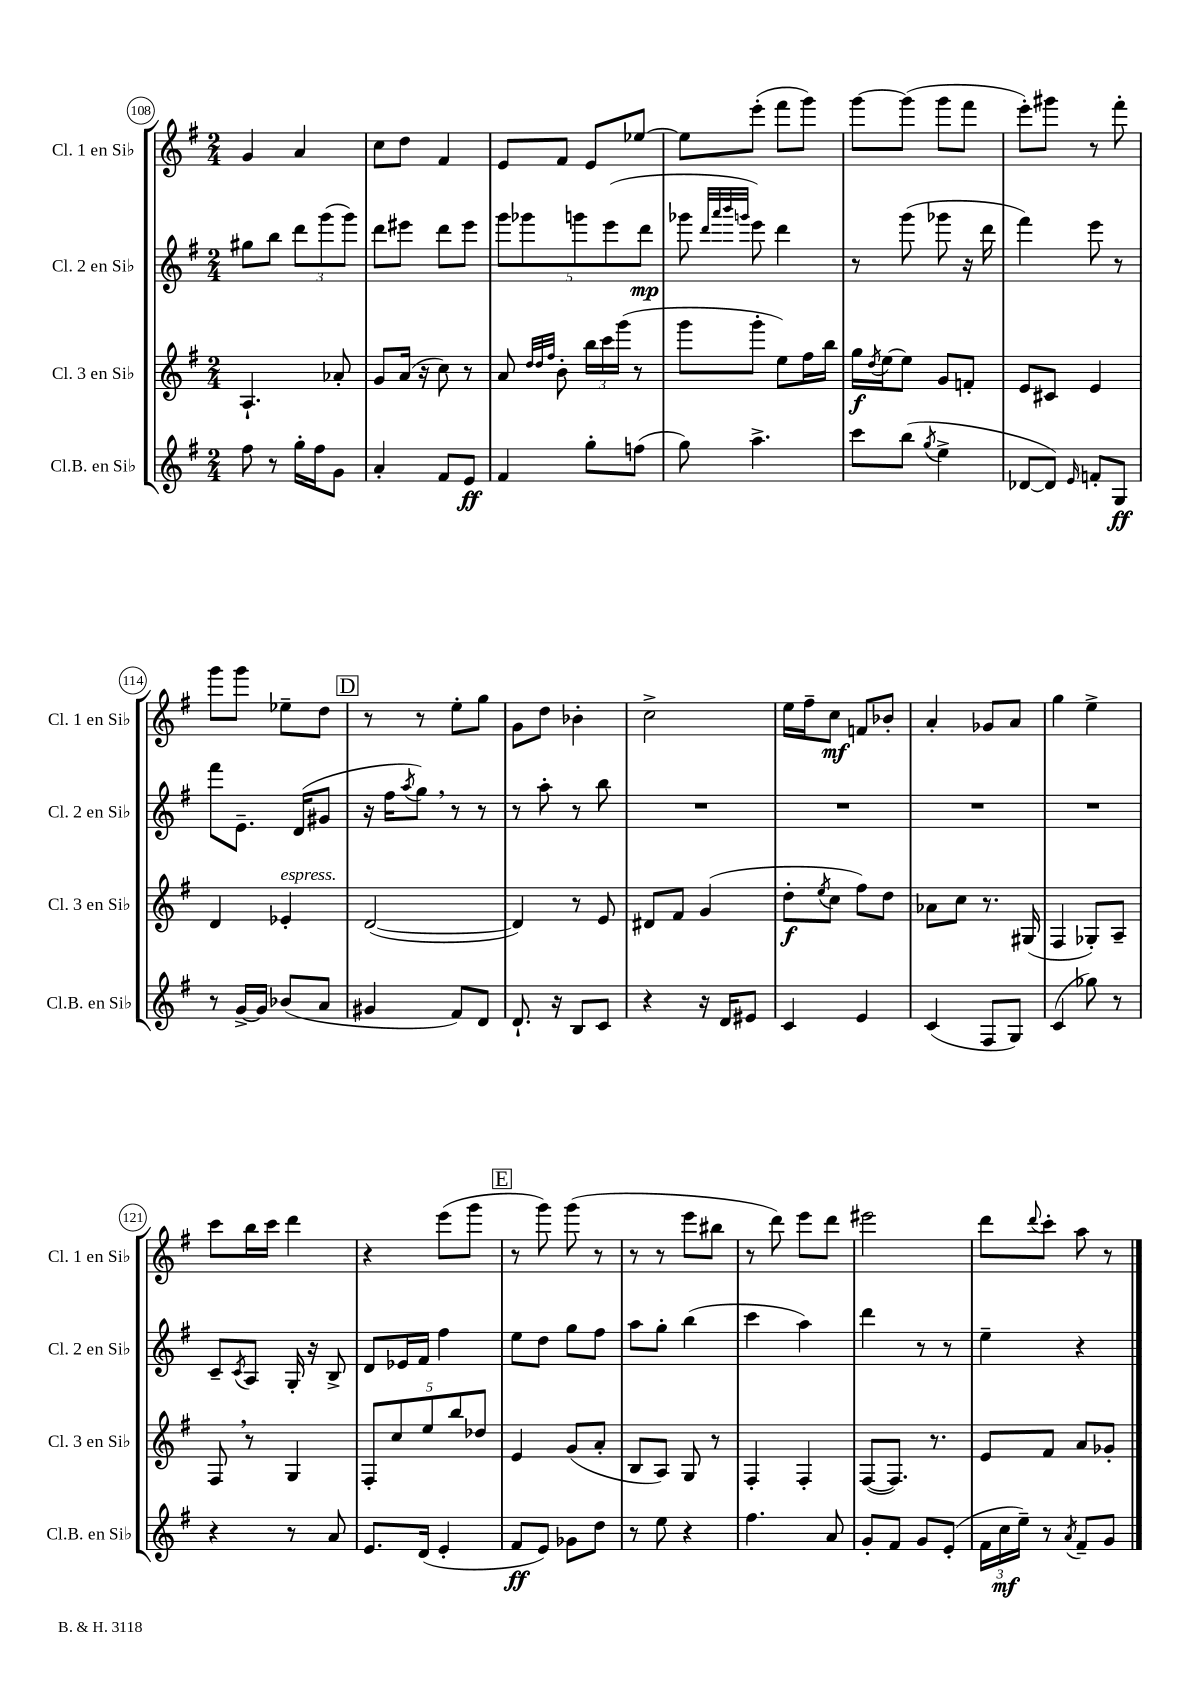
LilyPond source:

<<
\new StaffGroup <<
\new Staff = "s0" \with { instrumentName = "Cl. 1 en Sib" shortInstrumentName = "Cl. 1 en Sib" } {
    \clef treble \key g \major \numericTimeSignature \time 2/4
    g'4 a'4 |
    c''8 d''8 fis'4 |
    e'8 fis'8 e'8 ees''8~ |
    ees''8 e'''8-.( fis'''8 g'''8) |
    g'''8~ g'''8( g'''8 fis'''8 |
    e'''8-.) gis'''8 r8 fis'''8-. |
    g'''8 g'''8 ees''8-- d''8 |
    \mark \markup { \box "D" } r8 r8 e''8-. g''8 |
    g'8 d''8 bes'4-. |
    c''2-> |
    e''16 fis''16-- c''8\mf f'8 bes'8-. |
    a'4-. ges'8 a'8 |
    g''4 e''4-> |
    c'''8 b''16 c'''16 d'''4 |
    r4 e'''8( g'''8 |
    \mark \markup { \box "E" } r8 g'''8) g'''8( r8 |
    r8 r8 e'''8 bis''8 |
    r8 d'''8) e'''8 d'''8 |
    eis'''2 |
    d'''8 \appoggiatura { d'''8 } c'''8-. a''8 r8 \bar "|." |
}
\new Staff = "s1" \with { instrumentName = "Cl. 2 en Sib" shortInstrumentName = "Cl. 2 en Sib" } {
    \clef treble \key g \major \numericTimeSignature \time 2/4
    gis''8 b''8 \tuplet 3/2 { d'''8 g'''8( g'''8) } |
    d'''8 eis'''8 d'''8 eis'''8 |
    \tuplet 5/4 { g'''8 ges'''8 g'''8 e'''8( d'''8\mp } |
    ges'''8 \grace { d'''32 a'''32 b'''32 g'''32 } e'''8) d'''4 |
    r8 g'''8( ges'''8 r16 d'''16 |
    fis'''4) e'''8 r8 |
    fis'''8 e'8.-- d'16( gis'8 |
    \mark \markup { \box "D" } r16 fis''16 \acciaccatura { a''8 } g''8) \breathe r8 r8 |
    r8 a''8-. r8 b''8 |
    R2 |
    R2 |
    R2 |
    R2 |
    c'8-- \acciaccatura { c'8 } a8 g16-. r16 b8-> |
    d'8 ees'16 fis'16 fis''4 |
    \mark \markup { \box "E" } e''8 d''8 g''8 fis''8 |
    a''8 g''8-. b''4( |
    c'''4 a''4) |
    d'''4 r8 r8 |
    e''4-- r4 \bar "|." |
}
\new Staff = "s2" \with { instrumentName = "Cl. 3 en Sib" shortInstrumentName = "Cl. 3 en Sib" } {
    \clef treble \key g \major \numericTimeSignature \time 2/4
    a4.-! aes'8-. |
    g'8 a'16( r16 c''8) r8 |
    a'8 \grace { d''32 d''32 fis''32 } b'8-. \tuplet 3/2 { b''16 c'''16 g'''16( } r8 |
    g'''8 g'''8-. e''8) fis''16 b''16 |
    g''16\f \acciaccatura { d''8 } e''16~ e''8 g'8 f'8-. |
    e'8 cis'8 e'4 |
    d'4 ees'4-.^\markup { \italic "espress." } |
    \mark \markup { \box "D" } d'2~( |
    d'4) r8 e'8 |
    dis'8 fis'8 g'4( |
    d''8-.\f \acciaccatura { e''8 } c''8 fis''8) d''8 |
    aes'8 c''8 r8. gis16( |
    fis4 ges8-.) a8-- |
    fis8 \breathe r8 g4 |
    \tuplet 5/4 { fis8-. c''8 e''8 b''8 des''8 } |
    \mark \markup { \box "E" } e'4 g'8( a'8-. |
    b8 a8) g8 r8 |
    fis4-. fis4-. |
    fis8~( fis8.) r8. |
    e'8 fis'8 a'8 ges'8-. \bar "|." |
}
\new Staff = "s3" \with { instrumentName = "Cl.B. en Sib" shortInstrumentName = "Cl.B. en Sib" } {
    \clef treble \key g \major \numericTimeSignature \time 2/4
    fis''8 r8 g''16-. fis''16 g'8 |
    a'4-. fis'8 e'8\ff |
    fis'4 g''8-. f''8( |
    g''8) a''4.-> |
    c'''8 b''8( \acciaccatura { g''8 } e''4-> |
    des'8~ des'8) \grace { e'16 } f'8-. g8\ff |
    r8 g'16~-> g'16 bes'8( a'8 |
    \mark \markup { \box "D" } gis'4 fis'8) d'8 |
    d'8.-! r16 b8 c'8 |
    r4 r16 d'16 eis'8 |
    c'4 e'4 |
    c'4( fis8 g8) |
    c'4( ges''8) r8 |
    r4 r8 a'8 |
    e'8. d'16( e'4-. |
    \mark \markup { \box "E" } fis'8\ff e'8) ges'8 d''8 |
    r8 e''8 r4 |
    fis''4. a'8 |
    g'8-. fis'8 g'8 e'8-.( |
    \tuplet 3/2 { fis'16 c''16\mf e''16--) } r8 \acciaccatura { a'8 } fis'8-- g'8 \bar "|." |
}
>>
>>
\layout { \context { \Score currentBarNumber = #108 \override BarNumber.stencil = #(make-stencil-circler 0.1 0.3 ly:text-interface::print) } }
